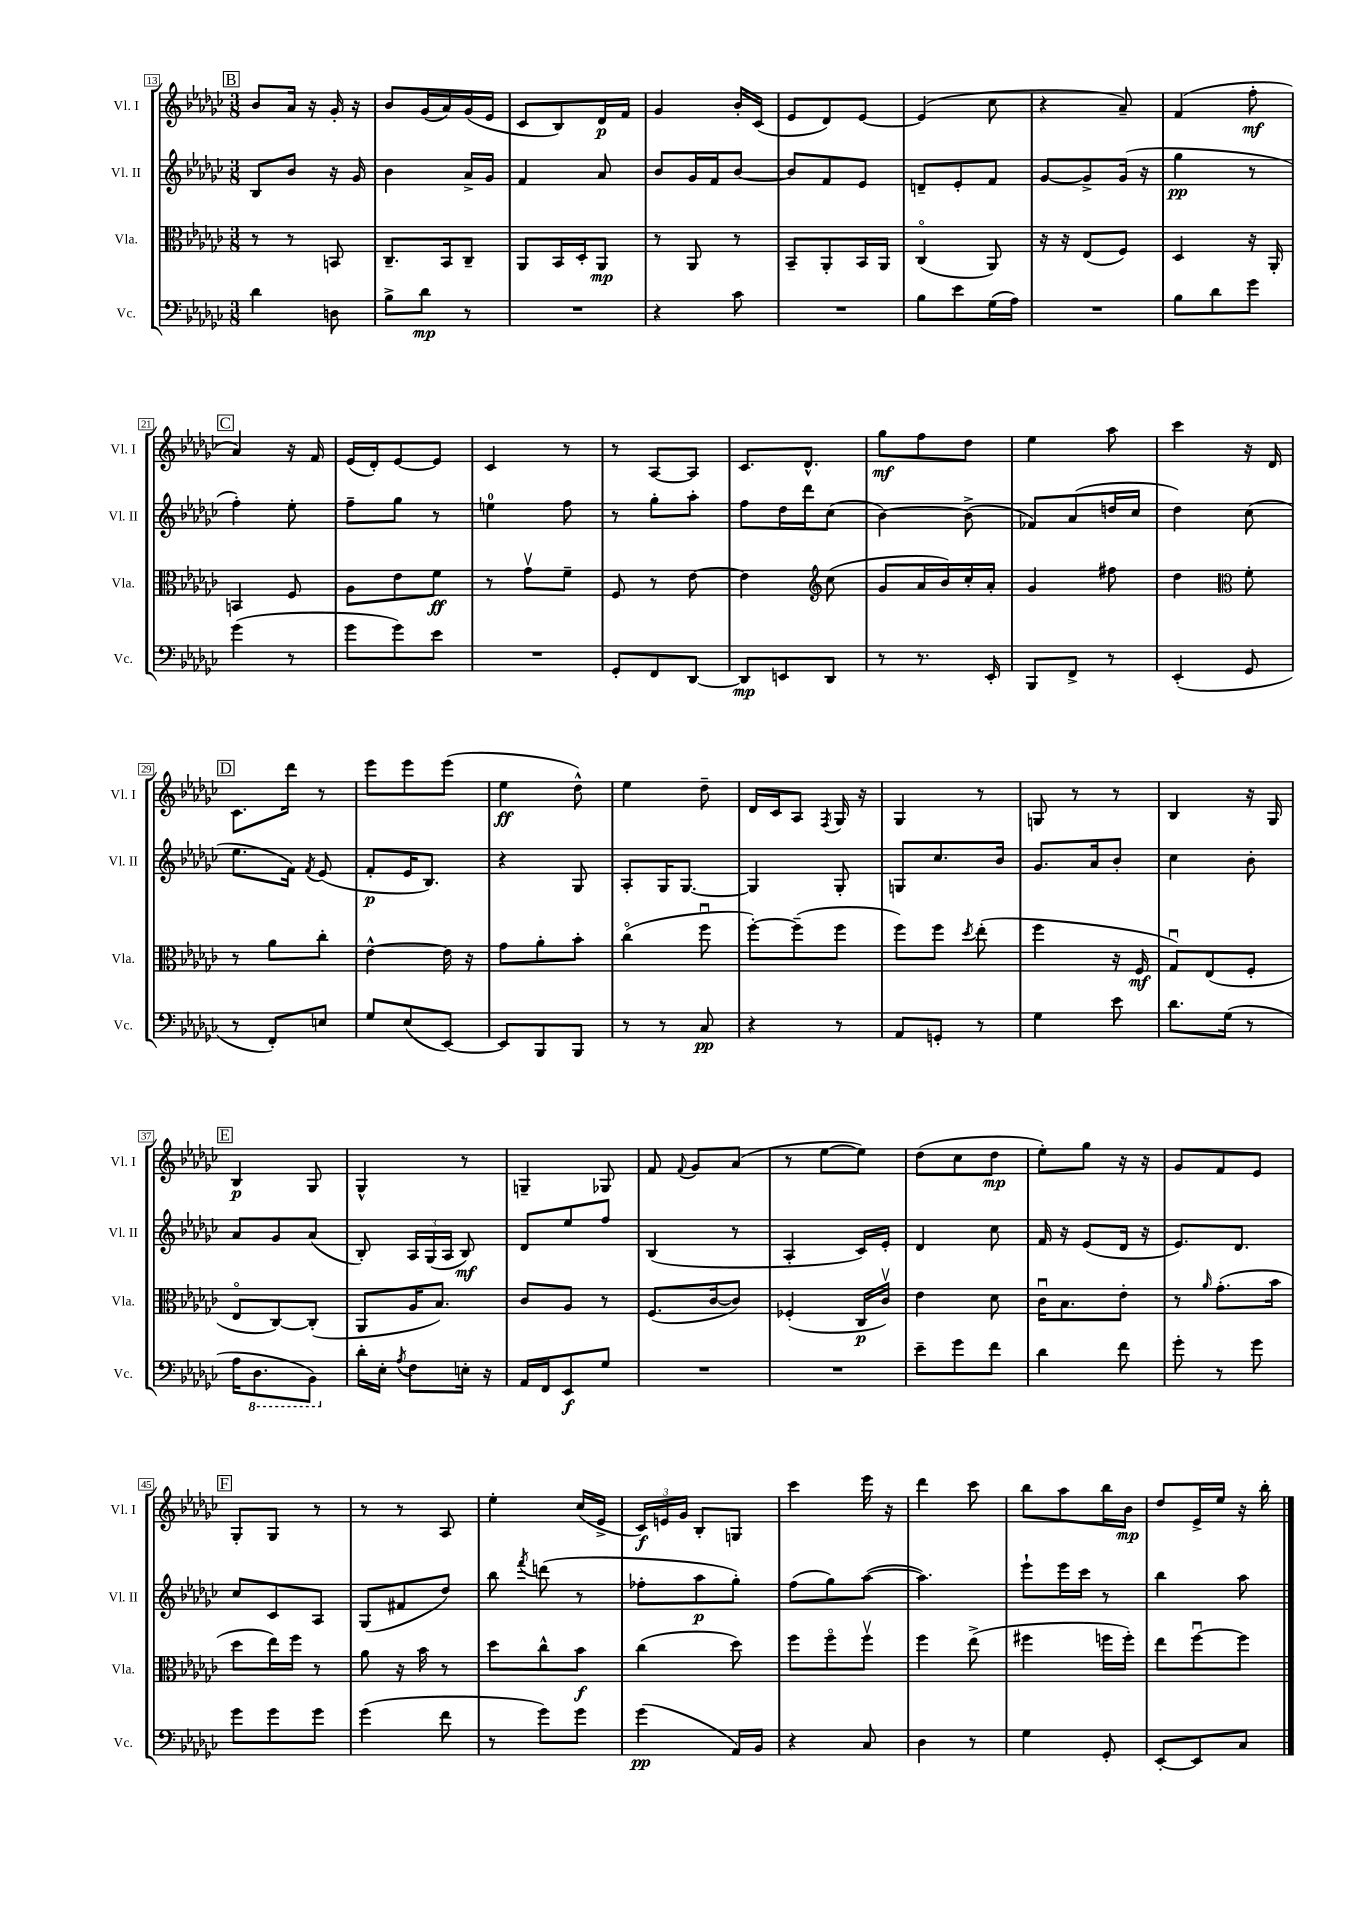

**kern	**kern	**kern	**kern
*staff4	*staff3	*staff2	*staff1
*clefF4	*clefC3	*clefG2	*clefG2
*k[b-e-a-d-g-c-]	*k[b-e-a-d-g-c-]	*k[b-e-a-d-g-c-]	*k[b-e-a-d-g-c-]
*M3/8	*M3/8	*M3/8	*M3/8
4d-	8r	8B-	8b-
.	8r	8b-	16a-
.	.	.	16r
8D	8BB	16r	16g-'
.	.	16g-	16r
=	=	=	=
8B-^	8.C-~	4b-	8b-
8d-	.	.	(16g-
.	16BB-	.	16a-)
8r	8C-~	16a-^	(16g-
.	.	16g-	16e-
=	=	=	=
4.r	8AA-	4f	8c-
.	16BB-	.	8B-)
.	16D-'	.	.
.	8AA-	8a-	16d-
.	.	.	16f
=	=	=	=
4r	8r	8b-	4g-
.	8AA-	16g-	.
.	.	16f	.
8c-	8r	[8b-	16b-'
.	.	.	(16c-
=	=	=	=
4.r	8BB-~	8b-]	8e-
.	8AA-'	8f	8d-)
.	16BB-	8e-	[8e-
.	16AA-	.	.
=	=	=	=
8B-	(4C-o	8d~	(4e-]
8e-	.	8e-'	.
(16G-	8AA-)	8f	8cc-
16A-)	.	.	.
=	=	=	=
4.r	16r	[8g-	4r
.	16r	.	.
.	(8E-	8g-^]	.
.	8F)	(16g-	8a-~)
.	.	16r	.
=	=	=	=
8B-	4D-	4gg-	(4f
8d-	.	.	.
8g-	16r	8r	8ff'
.	16AA-'	.	.
=	=	=	=
(4g-	4BB	4ff')	4a-)
8r	8F	8ee-'	16r
.	.	.	16f
=	=	=	=
8g-	8A-	8ff~	(16e-
.	.	.	16d-')
8g-)	8e-	8gg-	[8e-
8e-	8f	8r	8e-]
=	=	=	=
4.r	8r	4ee	4c-
.	8g-v	.	.
.	8f~	8ff	8r
=	=	=	=
8GG-'	8F	8r	8r
8FF	8r	8gg-'	[8A-
[8DD-	[8e-	8aa-'	8A-]
=	=	=	=
8DD-]	4e-]	8ff	8.c-
8EE	.	16dd-	.
.	.	16ddd-	8.d-^^
*	*clefG2	*	*
8DD-	(8cc-	(8cc-	.
=	=	=	=
8r	8g-	[4b-)	8gg-
8.r	16a-	.	8ff
.	16b-)	.	.
.	16cc-'	(8b-^]	8dd-
16EE-'	16a-'	.	.
=	=	=	=
8BBB-	4g-	8f-)	4ee-
8FF^	.	(8a-	.
8r	8ff#	16dd	8aa-
.	.	16cc-	.
=	=	=	=
(4EE-'	4dd-	4dd-)	4ccc-
*	*clefC3	*	*
8GG-	8f'	(8cc-	16r
.	.	.	16d-
=	=	=	=
8r	8r	8.ee-	8.c-
8FF')	8a-	.	.
.	.	16f)	16ddd-
.	.	8qf	.
8E	8cc-'	(8e-	8r
=	=	=	=
8G-	[4e-^^	8f'	8eee-
(8E-	.	16e-	8eee-
.	.	8.B-)	.
[8EE-)	16e-]	.	(8eee-
.	16r	.	.
=	=	=	=
8EE-]	8g-	4r	4ee-
8BBB-	8a-'	.	.
8BBB-	8b-'	8G-	8dd-^^)
=	=	=	=
8r	(4cc-o	8A-'	4ee-
8r	.	16G-	.
.	.	[8.G-	.
8C-	8ffu	.	8dd-~
=	=	=	=
4r	[8ff')	4G-]	16d-
.	.	.	16c-
.	(8ff~]	.	8A-
.	.	.	8qF
8r	8ff	8G-'	16G-
.	.	.	16r
=	=	=	=
8AA-	8ff)	8G	4G-
8GG'	8ff	8.cc-	.
.	8qdd-	.	.
8r	(8ee-'	.	8r
.	.	16b-	.
=	=	=	=
4G-	4ff	8.g-	8G
.	.	.	8r
.	.	16a-	.
8e-	16r	8b-'	8r
.	16F	.	.
=	=	=	=
8.d-	8G-u)	4cc-	4B-
.	(8E-	.	.
(16G-	.	.	.
8r	8F'	8b-'	16r
.	.	.	16G-
=	=	=	=
16A-	8E-o	8a-	4B-
8.DD-	.	.	.
.	[8C-)	8g-	.
8BBB-)	(8C-']	(8a-	8G-
=	=	=	=
16d-'	8AA-	8B-')	4G-^^
16E-'	.	.	.
8qA-	.	.	.
8F	16A-	24A-	.
.	.	(24G-	.
.	8.B-)	.	.
.	.	24A-	.
16E'	.	8B-)	8r
16r	.	.	.
=	=	=	=
16AA-	8c-	8d-	4G~
16FF	.	.	.
8EE-	8A-	8ee-	.
8G-	8r	8ff	8G-
=	=	=	=
4.r	(8.F	(4B-	8f
.	.	.	8qqf
.	.	.	8g-
.	[16c-	.	.
.	8c-])	8r	(8a-
=	=	=	=
4.r	(4F-'	4A-'	8r
.	.	.	[8ee-
.	16C-	16c-)	8ee-])
.	16c-v)	16e-'	.
=	=	=	=
8e-~	4e-	4d-	(8dd-
8g-	.	.	8cc-
8f	8d-	8cc-	8dd-
=	=	=	=
4d-	16c-u	16f	8ee-')
.	8.B-	16r	.
.	.	(8e-	8gg-
8f	8e-'	16d-	16r
.	.	16r	16r
=	=	=	=
8g-'	8r	8.e-)	8g-
.	16qqa-	.	.
8r	(8.g-'	.	8f
.	.	8.d-	.
8g-	.	.	8e-
.	16b-	.	.
=	=	=	=
8g-	8dd-	8cc-	8G-'
8g-	16ee-)	8c-	8G-
.	16ff	.	.
8g-	8r	8A-	8r
=	=	=	=
(4g-	8a-	(8G-	8r
.	16r	8f#	8r
.	16b-	.	.
8f	8r	8dd-)	8A-
=	=	=	=
8r	8dd-	8bb-	4ee-'
.	.	8qfff	.
8g-)	8cc-^^	(8ddd	.
8g-	8b-	8r	(16cc-
.	.	.	16e-^
=	=	=	=
(4g-	(4cc-	8ff-'	24c-)
.	.	.	24e
.	.	.	24g-
.	.	8aa-	8B-'
16AA-)	8dd-)	8gg-')	8G
16BB-	.	.	.
=	=	=	=
4r	8ff	(8ff	4ccc-
.	8ffo	8gg-)	.
8C-	8ffv	([8aa-	16eee-
.	.	.	16r
=	=	=	=
4D-	4ff	4.aa-])	4ddd-
8r	(8ee-^	.	8ccc-
=	=	=	=
4G-	4ff#	8eee-`	8bb-
.	.	16eee-	8aa-
.	.	16ccc-	.
8GG-'	16ff	8r	16bb-
.	16ff')	.	16b-
=	=	=	=
[8EE-'	8ee-	4bb-	8dd-
8EE-]	[8ffu	.	16e-^
.	.	.	16ee-
8C-	8ff]	8aa-	16r
.	.	.	16bb-'
==	==	==	==
*-	*-	*-	*-
